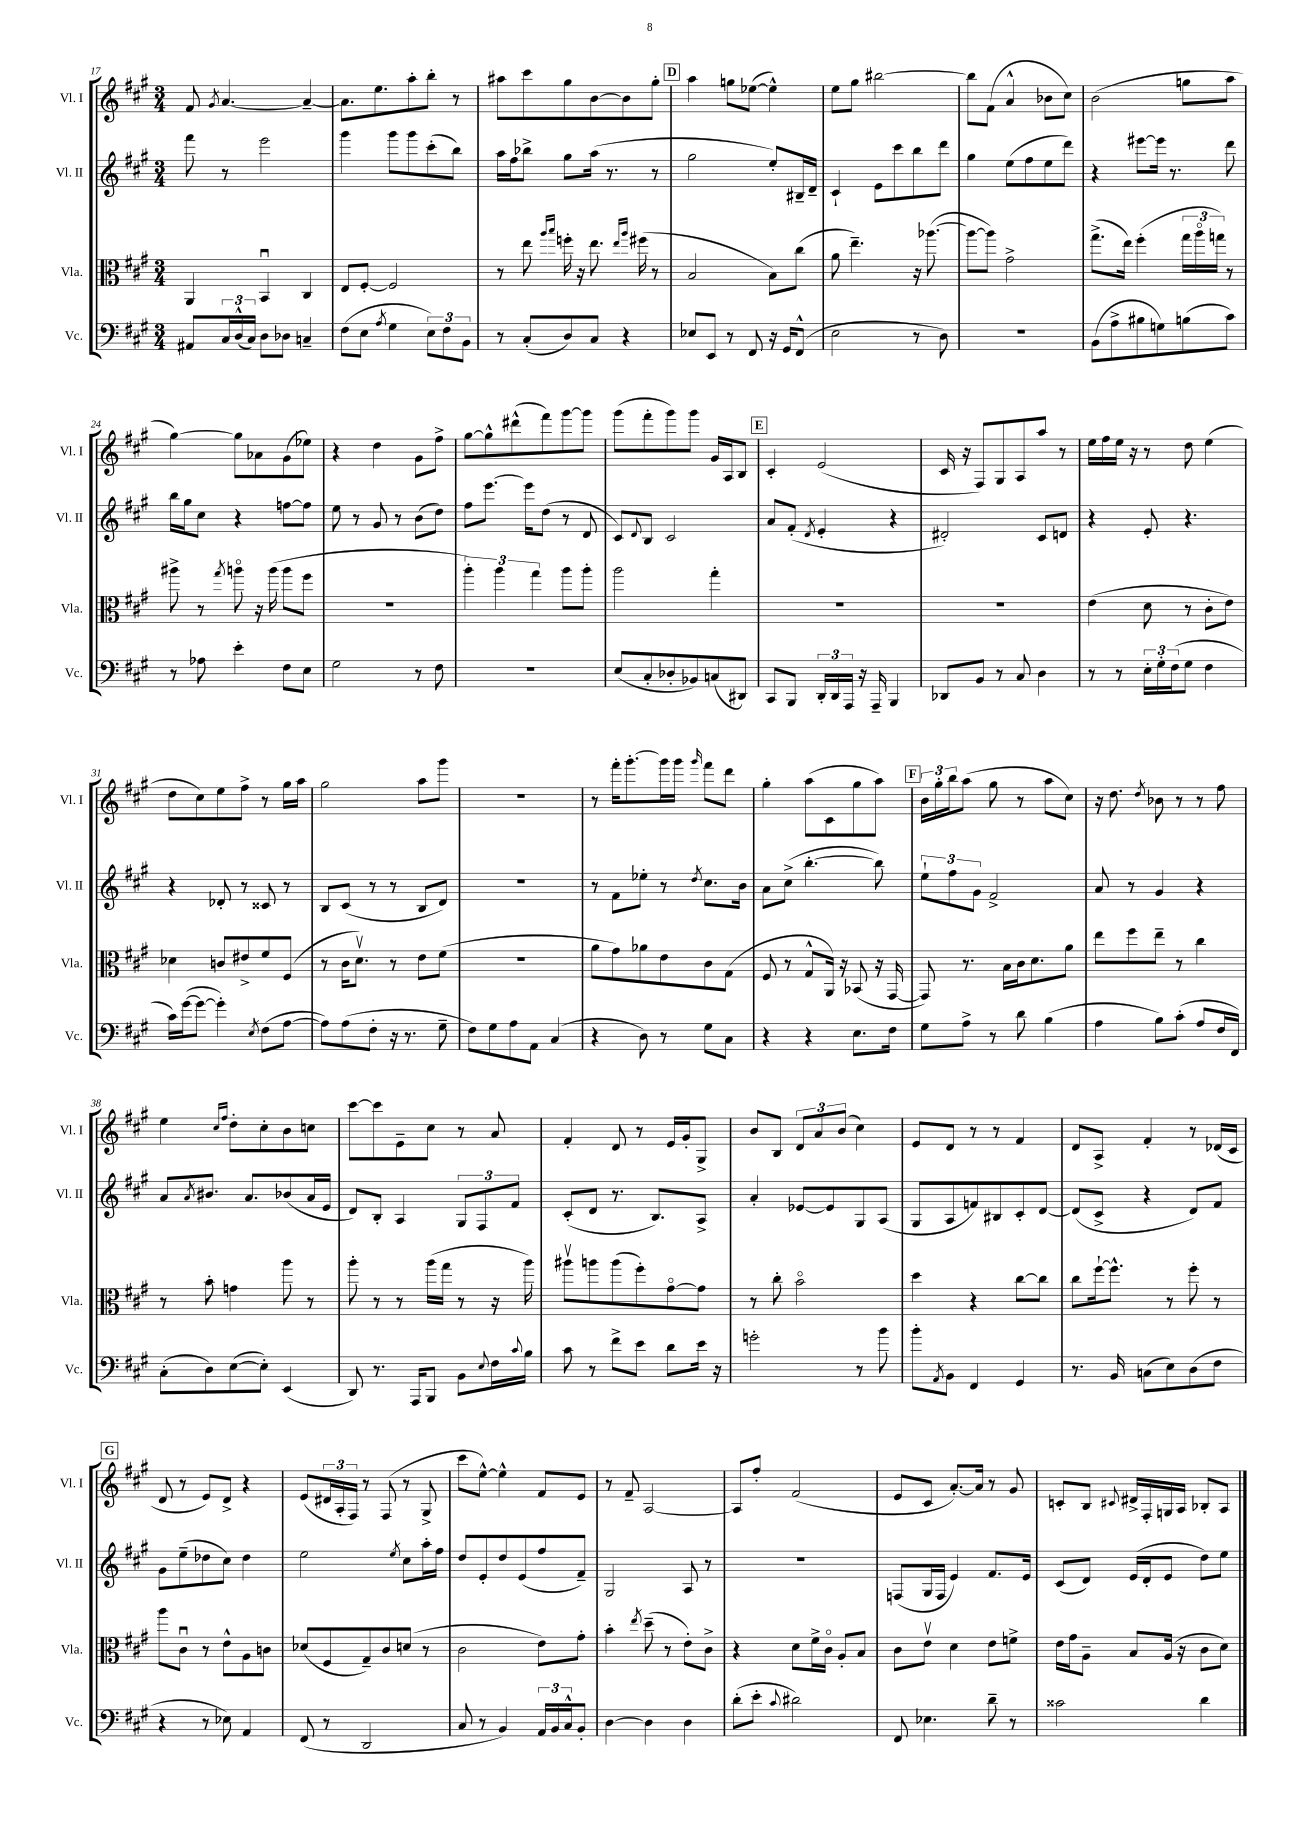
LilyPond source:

<<
\new StaffGroup <<
\new Staff = "s0" \with { instrumentName = "Vl. I" shortInstrumentName = "Vl. I" } {
    \clef treble \key a \major \numericTimeSignature \time 3/4
    fis'8 \acciaccatura { gis'8 } a'4.~ a'4~-- |
    a'8. e''8. a''8-. b''8-. r8 |
    ais''8 cis'''8 gis''8 b'8~ b'8 gis''8-. |
    \mark \markup { \box "D" } a''4 g''8 ees''8~( ees''4-^) |
    e''8 gis''8 bis''2~ |
    bis''8 fis'8( a'4-^ bes'8 cis''8) |
    b'2( g''8 a''8 |
    gis''4~) gis''8 aes'8 gis'8( ees''8) |
    r4 d''4 gis'8 fis''8-> |
    gis''8~ gis''8-^ dis'''8-^( fis'''8) gis'''8~ gis'''8 |
    gis'''8( fis'''8-. gis'''8) gis'''8 gis'16 a16 b8 |
    \mark \markup { \box "E" } cis'4-. e'2( |
    cis'16 r16 fis8) gis8 a8 a''8 r8 |
    e''16 fis''16 e''16 r16 r8 d''8 e''4( |
    d''8 cis''8) e''8 fis''8-> r8 gis''16 a''16 |
    gis''2 a''8 gis'''8 |
    R2. |
    r8 fis'''16-. gis'''8.~-. gis'''16 gis'''16 \grace { gis'''16 } fis'''8 d'''8 |
    gis''4-. a''8( cis'8 gis''8 a''8) |
    \mark \markup { \box "F" } \tuplet 3/2 { b'16 gis''16-. b''16 } a''8( gis''8 r8 a''8 cis''8) |
    r16 d''8. \acciaccatura { d''8 } bes'8 r8 r8 fis''8 |
    e''4 \grace { cis''16 fis''16 } d''8-. cis''8-. b'8 c''8 |
    cis'''8~ cis'''8 e'8-- cis''8 r8 a'8 |
    fis'4-. d'8 r8 e'16 gis'16-. gis8-> |
    b'8 b8 \tuplet 3/2 { d'8 a'8 b'8( } cis''4) |
    e'8 d'8 r8 r8 fis'4 |
    d'8 a8-> fis'4-. r8 des'16( cis'16 |
    \mark \markup { \box "G" } d'8 r8 e'8) d'8-> r4 |
    e'8( \tuplet 3/2 { dis'16 a16-. fis16) } r8 fis8( r8 gis8-> |
    cis'''8 e''8~-^) e''4-^ fis'8 e'8 |
    r8 fis'8-- a2~ |
    a8 fis''8-. fis'2( |
    e'8 cis'8 a'8.~-.) a'16 r8 gis'8 |
    c'8-. b8 \appoggiatura { cis'8 } dis'16-> fis16-. g16 a16 bes8-. a8 \bar "|." |
}
\new Staff = "s1" \with { instrumentName = "Vl. II" shortInstrumentName = "Vl. II" } {
    \clef treble \key a \major \numericTimeSignature \time 3/4
    fis'''8 r8 e'''2 |
    gis'''4 gis'''8 gis'''8 cis'''8-.( b''8) |
    a''16 fis''16 bes''8-> gis''8 a''16( r8. r8 |
    \mark \markup { \box "D" } gis''2 e''8-.) bis16-- d'16-- |
    cis'4-! e'8 cis'''8 b''8 d'''8 |
    gis''4 e''8( fis''8 e''8 d'''8) |
    r4 eis'''8~ eis'''16 r8. d'''8 |
    b''16 gis''16 cis''8 r4 f''8~ f''8 |
    e''8 r8 gis'8 r8 b'8( d''8) |
    fis''8 e'''8.~ e'''16 d''8( r8 d'8 |
    cis'8) \appoggiatura { d'8 } b8 cis'2 |
    \mark \markup { \box "E" } a'8 fis'8-.( \acciaccatura { d'8 } e'4-. r4 |
    dis'2-.) cis'8 d'8 |
    r4 e'8-. r4. |
    r4 des'8-. r8 cisis'8 r8 |
    b8 cis'8( r8 r8 b8 d'8) |
    R2. |
    r8 fis'8 ees''8-. r8 \acciaccatura { d''8 } cis''8. b'16 |
    a'8 cis''8->( b''4.~-. b''8) |
    \mark \markup { \box "F" } \tuplet 3/2 { e''8-! fis''8 gis'8 } fis'2-> |
    a'8 r8 gis'4 r4 |
    a'8 \acciaccatura { a'8 } bis'8. a'8. bes'8( a'16 e'16 |
    d'8) b8-. a4 \tuplet 3/2 { gis8 fis8 fis'8 } |
    cis'8-.( d'8 r8. b8.) a8-> |
    a'4-. ees'8~ ees'8 gis8 a8( |
    gis8 a8 f'8) bis8 cis'8-. d'8~ |
    d'8( cis'8-> r4 d'8) fis'8 |
    \mark \markup { \box "G" } gis'8 e''8--( des''8 cis''8) des''4 |
    e''2 \acciaccatura { e''8 } cis''8 a''16-. fis''16 |
    d''8 e'8-. d''8 e'8( fis''8 fis'8--) |
    gis2 a8 r8 |
    R2. |
    f8( gis16 f16 e'4) fis'8. e'16 |
    cis'8( d'8) e'16( d'16-. e'8 d''8) e''8 \bar "|." |
}
\new Staff = "s2" \with { instrumentName = "Vla." shortInstrumentName = "Vla." } {
    \clef alto \key a \major \numericTimeSignature \time 3/4
    a,4 b,4\downbow cis4 |
    e8 fis8~-. fis2 |
    r8 e''8 \grace { a''16 b''16 } f''16-. r16 e''8. \grace { e''16 a''16 } fis''16( r8 |
    \mark \markup { \box "D" } b2 b8) cis''8( |
    a'8 e''4.--) r16 aes''8.~( |
    aes''8~ aes''8) gis'2-> |
    gis''8.->( e''16) fis''4-.( \tuplet 3/2 { gis''16 a''16\flageolet g''16) } r8 |
    ais''8-> r8 \acciaccatura { gis''8 } a''8\flageolet r16 a''16( a''8 fis''8 |
    R2. |
    \tuplet 3/2 { a''4-.) a''4 gis''4 } a''8 a''8-. |
    a''2 gis''4-. |
    \mark \markup { \box "E" } R2. |
    R2. |
    e'4( d'8 r8 cis'8-. e'8) |
    des'4 c'8 eis'8-> fis'8 fis8( |
    r8 cis'16 d'8.\upbow) r8 e'8 fis'8( |
    R2. |
    a'8 gis'8) aes'8 e'8 cis'8 gis8( |
    fis8 r8 gis8-^ a,16) r16 bes,8( r16 gis,16~ |
    \mark \markup { \box "F" } gis,8) r8. b16 cis'16 d'8. a'8 |
    e''8 fis''8 e''8-- r8 cis''4 |
    r8 b'8-. g'4 a''8 r8 |
    a''8-. r8 r8 a''16( gis''16 r8 r16 a''16) |
    ais''8\upbow a''8 a''8( fis''8-.) gis'8~\flageolet gis'8 |
    r8 cis''8-. b'2\flageolet |
    d''4 r4 cis''8~ cis''8 |
    cis''8 fis''16~-! fis''8.-^ r8 fis''8-. r8 |
    \mark \markup { \box "G" } a''8 cis'8\downbow r8 e'8-^ a8 c'8 |
    des'8( fis8 gis8--) cis'8 d'8( r8 |
    cis'2 e'8) gis'8-. |
    b'4-. \acciaccatura { e''8 } d''8--( r8 e'8-.) cis'8-> |
    r4 d'8 fis'16-> cis'16\flageolet a8-. b8 |
    cis'8 e'8\upbow d'4 e'8 f'8-> |
    e'16 gis'16 a8-- b8 a16( r16 cis'8 d'8) \bar "|." |
}
\new Staff = "s3" \with { instrumentName = "Vc." shortInstrumentName = "Vc." } {
    \clef bass \key a \major \numericTimeSignature \time 3/4
    ais,8 \tuplet 3/2 { cis16 d16-^( cis16) } d8 des8 c4-- |
    fis8( e8 \acciaccatura { a8 } gis4 \tuplet 3/2 { e8) fis8 b,8 } |
    r8 cis8-.( d8) cis8 r4 |
    \mark \markup { \box "D" } ees8 e,8 r8 fis,8 r16 gis,16 fis,8-^( |
    e2 r8 d8) |
    R2. |
    b,8( a8-> bis8 g8) b8( cis'8) |
    r8 aes8 e'4-. fis8 e8 |
    gis2 r8 fis8 |
    R2. |
    e8( cis8-. des8-. bes,8) c8( dis,8) |
    \mark \markup { \box "E" } cis,8 b,,8 \tuplet 3/2 { d,16-. d,16 a,,16 } r16 a,,16-- b,,4 |
    des,8 b,8 r8 cis8 d4 |
    r8 r8 \tuplet 3/2 { e16-. gis16-. fis16( } gis8 fis4 |
    cis'16) gis'16~( gis'8~ gis'4-.) \acciaccatura { e8 } fis8( a8~ |
    a8) a8( fis8-. r16 r8. gis8-- |
    fis8) gis8 a8 a,8 cis4( |
    r4 d8) r8 gis8 cis8 |
    r4 r4 e8. fis16 |
    \mark \markup { \box "F" } gis8 a8-> r8 d'8 b4( |
    a4 b8) cis'8-.( a8 fis16 fis,16) |
    cis8-.( d8) e8~( e8-.) e,4( |
    d,8) r8. a,,16 b,,8 b,8 \appoggiatura { e8 } fis16 \appoggiatura { cis'8 } b16 |
    cis'8 r8 fis'8-> e'8 d'8 e'16 r16 |
    g'2-. r8 b'8 |
    b'8-. \acciaccatura { a,8 } b,8 fis,4 gis,4 |
    r8. b,16 c8( e8) d8( fis8 |
    \mark \markup { \box "G" } r4 r8 ees8) a,4 |
    fis,8( r8 d,2 |
    cis8 r8 b,4) \tuplet 3/2 { a,16 b,16 cis16-^ } b,8-. |
    d4~ d4 d4 |
    d'8-.( e'8-. \appoggiatura { cis'8 } dis'2) |
    fis,8 ees4. d'8-- r8 |
    cisis'2 d'4 \bar "|." |
}
>>
>>
\layout { \context { \Score currentBarNumber = #17 } }
